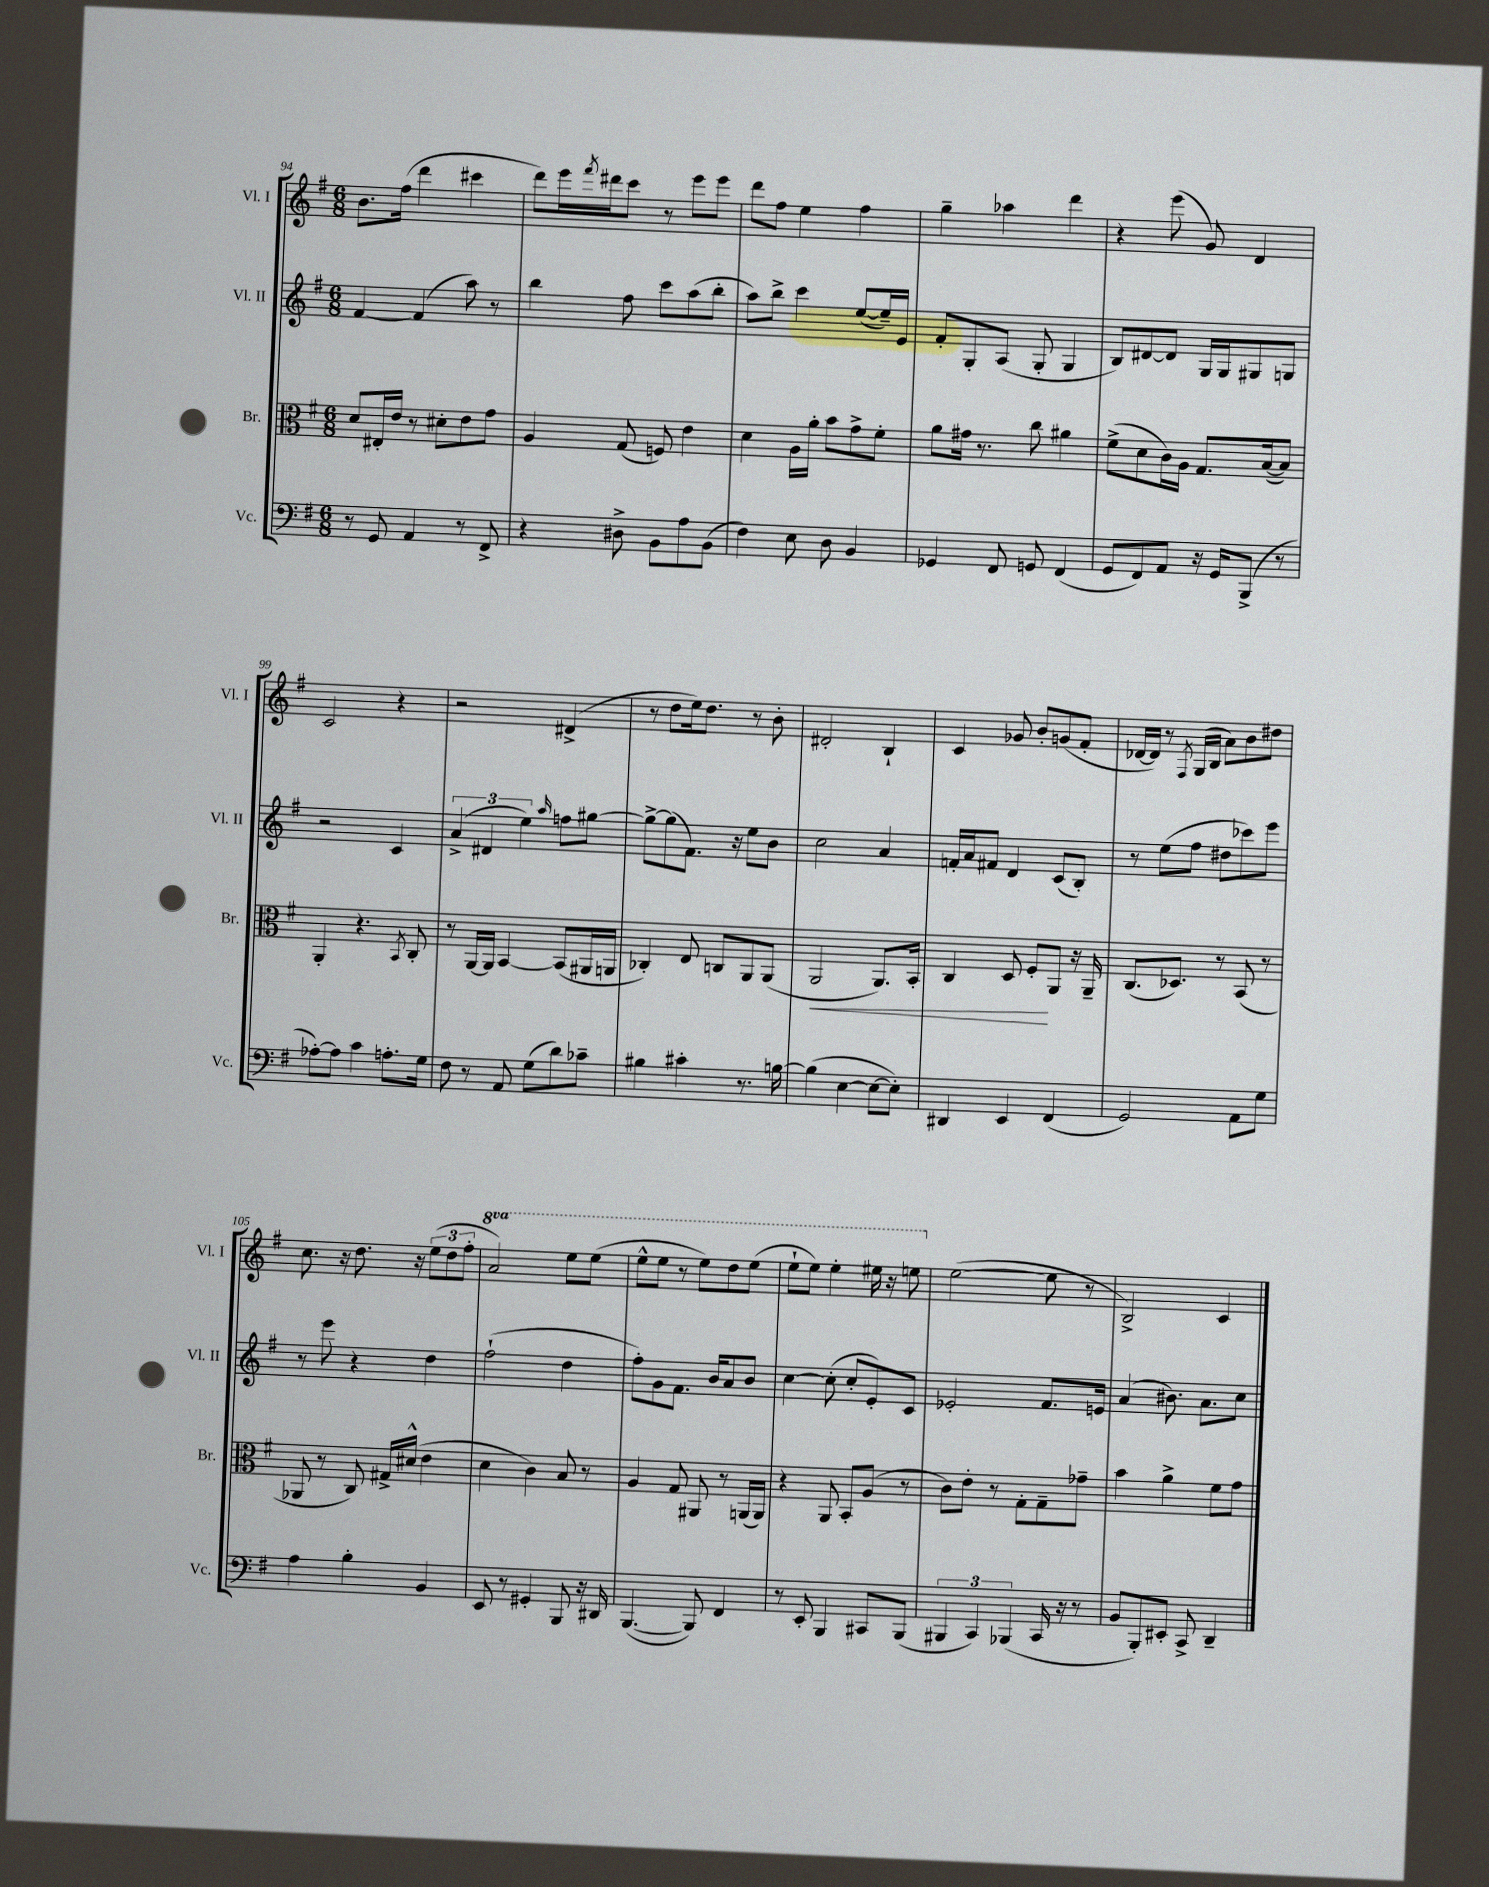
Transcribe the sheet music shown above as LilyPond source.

<<
\new StaffGroup <<
\new Staff = "s0" \with { instrumentName = "Vl. I" shortInstrumentName = "Vl. I" } {
    \clef treble \key g \major \numericTimeSignature \time 6/8 \set Staff.ottavationMarkups = #ottavation-simple-ordinals
    b'8. fis''16( d'''4 cis'''4 |
    d'''8) e'''16 \acciaccatura { fis'''8 } dis'''16 c'''8 r8 e'''8 e'''8 |
    d'''8 fis''8 e''4 fis''4 |
    g''4-- aes''4 d'''4 |
    r4 e'''8( g'8) d'4 |
    c'2 r4 |
    r2 dis'4->( |
    r8 d''8 e''16) d''8. r8 b'8-. |
    dis'2-. b4-! |
    c'4 ges'8 b'8-. g'8( fis'8-. |
    des'16~ des'16) r8 \acciaccatura { fis8 } g16( b16 a'8) b'8 dis''8 |
    c''8. r16 d''8. r16 \tuplet 3/2 { e''8( d''8 fis''8-. } |
    \ottava #1 a''2) e'''8 e'''8( |
    e'''8-^ e'''8 r8 e'''8) d'''8 e'''8( |
    e'''8-! e'''8) e'''4-. eis'''16 r16 e'''8 \ottava #0 |
    e''2~( e''8 r8 |
    b2->) c'4 \bar "|." |
}
\new Staff = "s1" \with { instrumentName = "Vl. II" shortInstrumentName = "Vl. II" } {
    \clef treble \key g \major \numericTimeSignature \time 6/8
    fis'4~ fis'4( a''8) r8 |
    b''4 fis''8 c'''8 a''8( b''8-. |
    a''8) b''8-> c'''4 e''8~( e''16--) e'16 |
    fis'8-. g8-. a8( g8-. g4 |
    b8) dis'8~ dis'8 g16 g16 gis8 g8 |
    r2 c'4 |
    \tuplet 3/2 { a'4->( dis'4 e''4) } \grace { a''16 } f''8 gis''8~ |
    gis''8~-> gis''8( fis'8.) r16 e''8 b'8 |
    c''2 a'4 |
    f'16-. a'16 fis'8 d'4 c'8( b8-.) |
    r8 e''8( fis''8 dis''8 ces'''8) e'''8 |
    r8 e'''8 r4 d''4 |
    fis''2-!( d''4 |
    fis''8-.) g'8 fis'8. b'16 a'8 b'8 |
    c''4~ c''8-.( c''8-. e'8-.) c'8 |
    ees'2-. fis'8. e'16 |
    a'4( bis'8.) a'8. c''8 \bar "|." |
}
\new Staff = "s2" \with { instrumentName = "Br." shortInstrumentName = "Br." } {
    \clef alto \key g \major \numericTimeSignature \time 6/8
    d'8 eis16-. e'16 r8 dis'8-. e'8 g'8 |
    a4 g8( f8) e'4 |
    d'4 a16 a'16-. b'8 g'8-> fis'8-. |
    a'8 gis'16 r8. c''8 ais'4 |
    fis'8->( d'8 c'16) a16 g8. b16~( b8) |
    a,4-. r4. \acciaccatura { b,8 } c8-. |
    r8 a,16~ a,16 b,4~ b,8( ais,16 a,16 |
    ces4-.) e8 c8 a,8 a,8( |
    a,2\< a,8.) b,16-. |
    c4 d8 fis8-.\! a,8 r16 a,16-- |
    c8.( des8.) r8 b,8( r8 |
    aes,8 r8 c8) gis16-> dis'16-^( e'4 |
    d'4 c'4) b8 r8 |
    a4 g8 ais,8 r8 a,16( a,16) |
    r4 a,8 b,8-. a8( r8 |
    c'8) e'8-. r8 g8-. g8-- ges'8-- |
    b'4 a'4-> fis'8 g'8 \bar "|." |
}
\new Staff = "s3" \with { instrumentName = "Vc." shortInstrumentName = "Vc." } {
    \clef bass \key g \major \numericTimeSignature \time 6/8
    r8 g,8 a,4 r8 fis,8-> |
    r4 dis8-> b,8 a8 b,8( |
    fis4) e8 d8 b,4 |
    ges,4 fis,8 g,8 fis,4( |
    g,8 fis,8) a,8 r16 g,16 b,,8->( r8 |
    aes8~-.) aes8 c'4 a8.-. g16 |
    fis8 r8 a,8 g8( d'8) ces'8-- |
    bis4 cis'4-. r8. b16~ |
    b4( e4~ e8~ e8-.) |
    dis,4 e,4 fis,4( |
    g,2) a,8 g8 |
    a4 b4-. b,4 |
    e,8 r8 gis,4-. b,,8 r16 dis,16 |
    b,,4.~( b,,8) fis,4 |
    r8 e,8-. b,,4 cis,8 b,,8( |
    \tuplet 3/2 { bis,,4 c,4) bes,,4( } c,16 r16 r8 |
    b,8 b,,8-.) eis,8-. c,8-> d,4-- \bar "|." |
}
>>
>>
\layout { \context { \Score currentBarNumber = #94 } }
